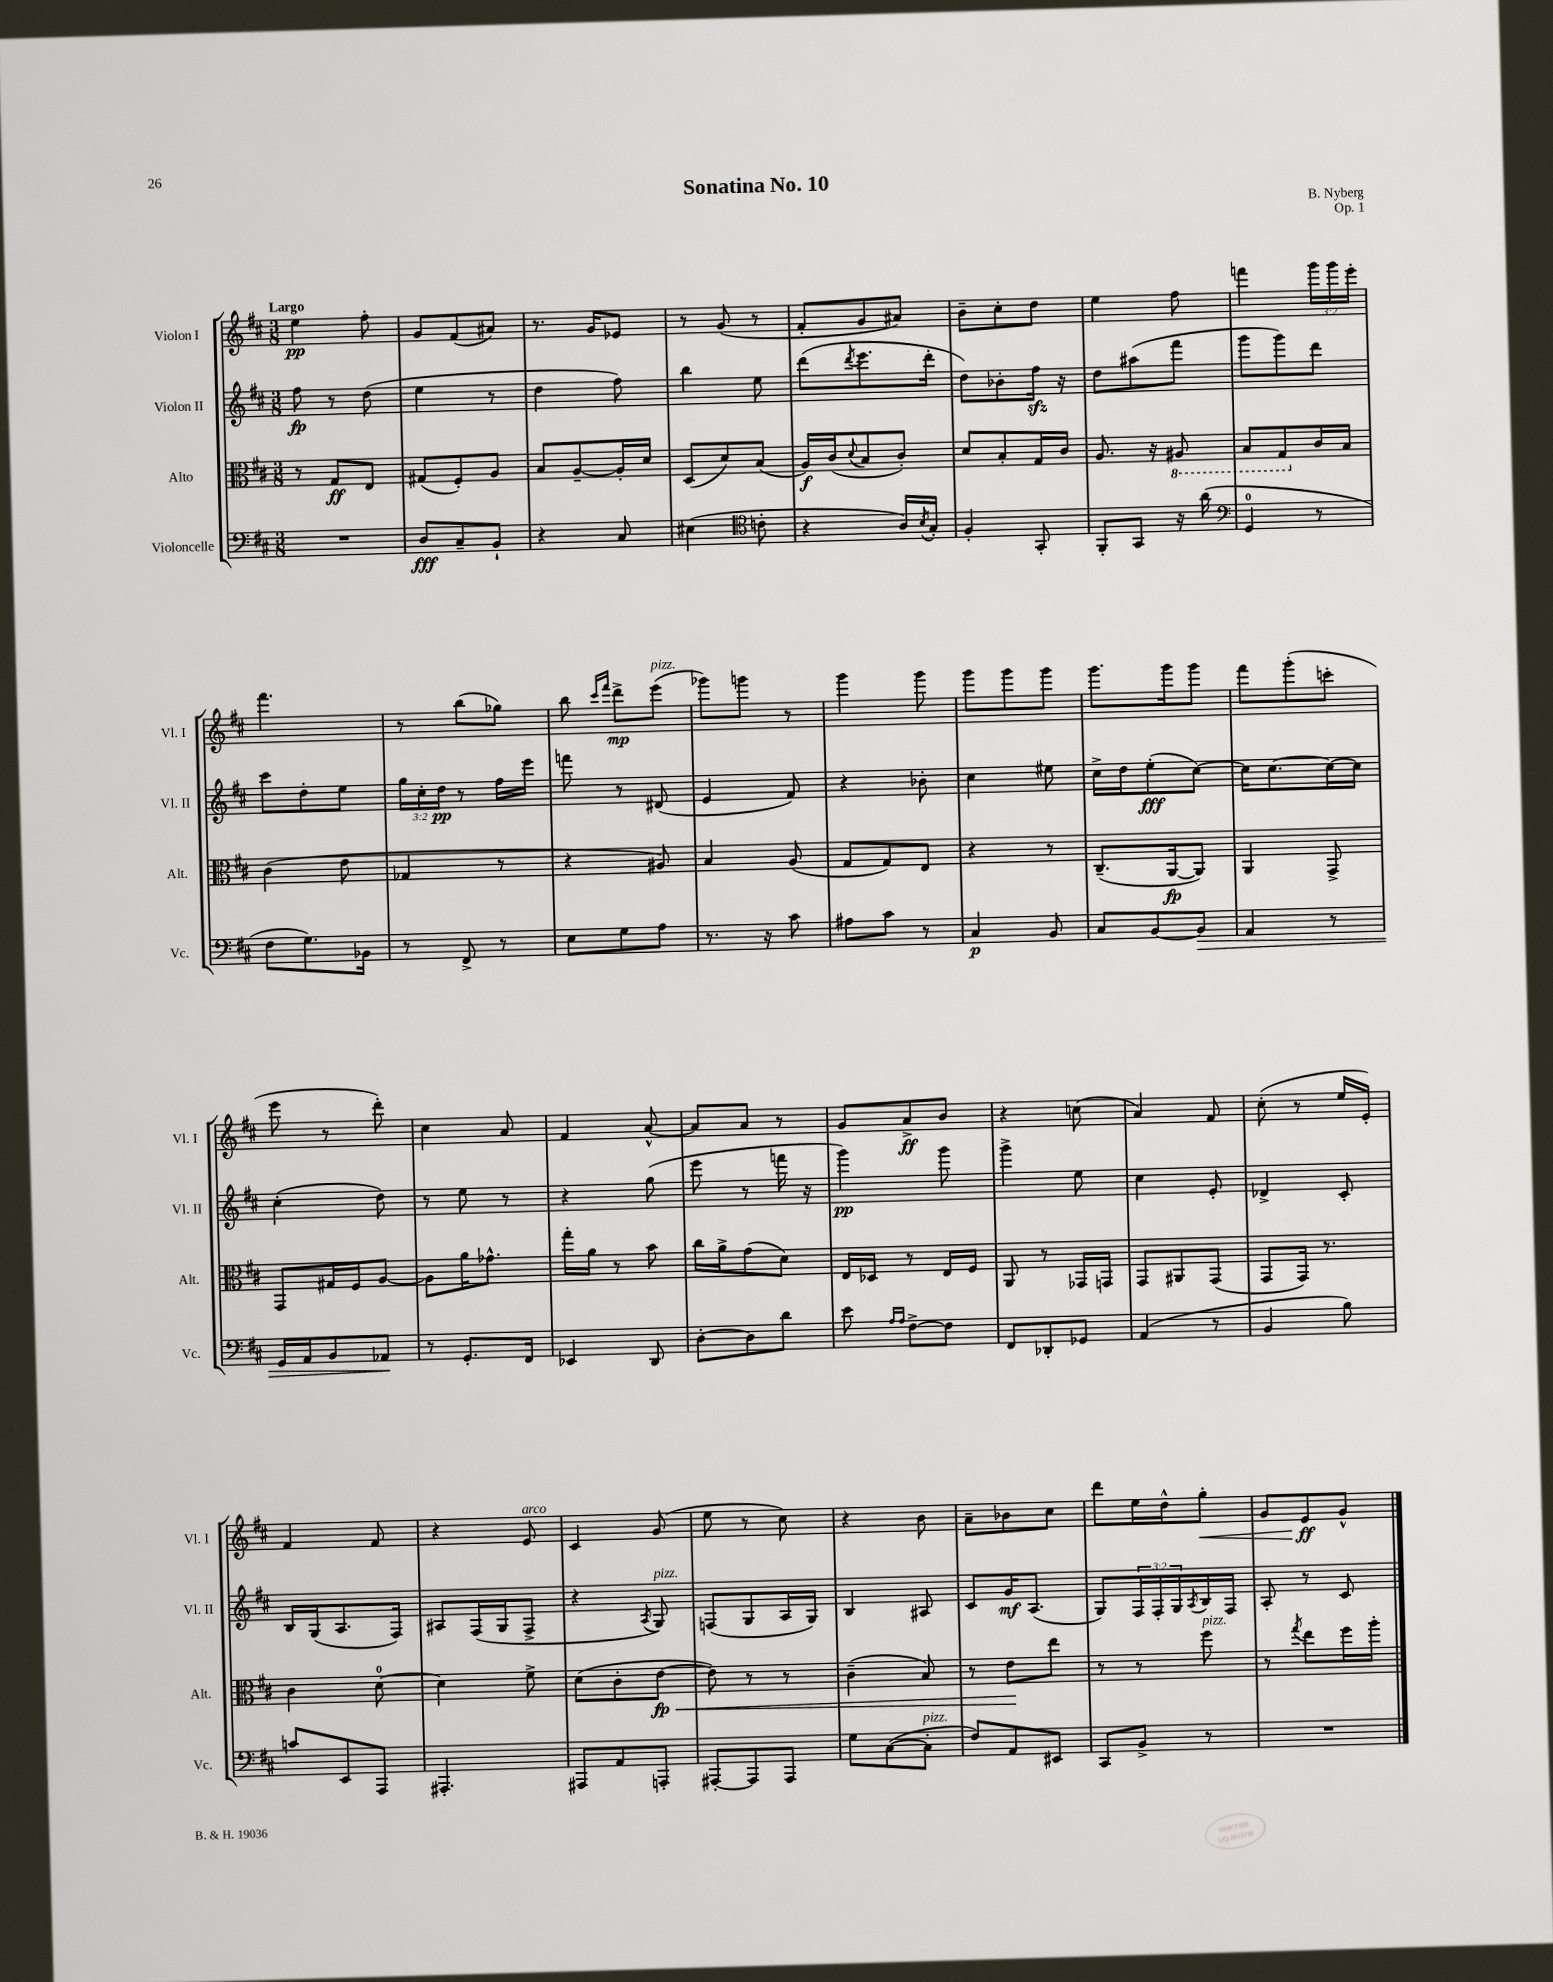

**kern	**kern	**kern	**kern
*staff4	*staff3	*staff2	*staff1
*clefF4	*clefC3	*clefG2	*clefG2
*k[f#c#]	*k[f#c#]	*k[f#c#]	*k[f#c#]
*M3/8	*M3/8	*M3/8	*M3/8
4.r	8r	8ff#\	4ee\
.	8G/L	8r	.
.	8E/J	(8dd\	8ff#'\
=	=	=	=
8D/L	(8G#/L	4ee\	8g/L
8C#~/	8F#'/)	.	(8f#/
8BB`/J	8A/J	8r	8a#/J)
=	=	=	=
4r	8B/L	4dd\	8.r
.	[8A~/	.	.
.	.	.	16g/LK
8C#/	16A'/]L	8ff#\)	8e-/J
.	16d/JJ	.	.
=	=	=	=
(4E#\	(8D/L	4bb\	8r
.	8d/)	.	(8g/
*clefC4	*	*	*
8c'\	(8B/J	8ee\	8r
=	=	=	=
4r	16A/LL)	(8ddd\L	8f#'/L
.	(16c#/J	.	.
.	8qqd/	8qddd/	.
.	8B/	8.eee\	8g/
16A/LL)	8c#'/J)	.	8a#/J)
8qB/	.	.	.
16G'/JJ	.	16ddd'\Jk	.
=	=	=	=
4F#'/	8d/L	8dd\L)	8b~\L
.	8B'/	8b-'\	8cc#'\
8GG'/	16G/L	16ff#\Jk	8dd\J
.	16c#/JJ	16r	.
=	=	=	=
8FF#'/L	8.A/	8dd\L	4ee\
8GG/J	.	(8aa#\	.
.	16r	.	.
16r	8AA#/	8fff#\J	8ff#\
(16a\	.	.	.
=	=	=	=
*clefF4	*	*	*
4GG/	8BB/L	8ggg\L	4fff\
.	8GG/	8ggg\)	.
8r	16c#/L	8ddd\J	24ggg\LL
.	.	.	24ggg\
.	16B/JJ	.	.
.	.	.	24eee'\JJ
=	=	=	=
8F#\L	(4c#\	8ccc#\L	4.fff#\
8.G\)	.	8dd'\	.
.	8e\	8ee\J	.
16BB-\Jk	.	.	.
=	=	=	=
8r	4G-/	24gg\LL	8r
.	.	24cc#'\	.
.	.	24dd\JJ	.
8FF#^/	.	8r	(8bb\L
8r	8r	16ff#\LL	8gg-\J)
.	.	16eee\JJ	.
=	=	=	=
8E\L	4r	8fff\	8bb\
.	.	.	16qqccc#/LL
.	.	.	16qqfff#/JJ
8G\	.	8r	8ddd^\L
8A\J	8A#/)	(8d#/	(8eee\J
=	=	=	=
8.r	4B/	4e/	8ggg-\L)
.	.	.	8ggg\J
16r	.	.	.
8c#\	(8A/	8f#/)	8r
=	=	=	=
8A#\L	8G/L	4r	4ggg\
8c#\J	8G/)	.	.
8r	8E/J	8b-'\	8ggg\
=	=	=	=
4C#/	4r	4cc#\	8ggg\L
.	.	.	8ggg\
8BB/	8r	8ee#\	8ggg\J
=	=	=	=
8C#/L	(8.C#~/L	16cc#^\LL	8.ggg\L
.	.	16dd\J	.
[8BB/	.	(8ee'\	.
.	[16AA/k	.	16ggg\k
8BB/]J	8AA/]J)	[8cc#\J)	8ggg\J
=	=	=	=
4AA/	4AA/	16cc#\]LK	8fff#\L
.	.	[8.cc#\	.
.	.	.	(8ggg'\
8r	8GG^/	16cc#\_L	8ccc'\J
.	.	16cc#\]JJ	.
=	=	=	=
16GG/LL	8GG/L	(4cc#'\	8eee\
16AA/J	.	.	.
8BB/	16G#/L	.	8r
.	16F#/J	.	.
8AA-/J	[8A/J	8dd\)	8ddd'\)
=	=	=	=
8r	8A\]L	8r	4cc#\
8.GG'/L	16a\K	8ee\	.
.	8.g-^^\J	.	.
.	.	8r	8a/
16FF#/Jk	.	.	.
=	=	=	=
4EE-/	16gg'\LL	4r	4f#/
.	16a\JJ	.	.
.	8r	.	.
8DD/	8b\	(8gg\	[8a^^/
=	=	=	=
[8D'\L	16cc#\LL	8eee\	8a/]L
.	16a^\J	.	.
8D\]	(8g\	8r	8a/J
8d\J	8d\J)	16fff\	8r
.	.	16r	.
=	=	=	=
8e\	16E/LL	4ggg\)	8g/L
.	16D-/JJ	.	.
16qqA/LL	.	.	.
16qqA/JJ	.	.	.
[8F#^\L	8r	.	8a^/
8F#\]J	16E/LL	8ggg\	8b/J
.	16F#/JJ	.	.
=	=	=	=
8FF#/L	8AA/	4ggg^\	4r
8DD-'/	8r	.	.
8GG-/J	16GG-/LL	8ee\	(8cc\
.	16GG/JJ	.	.
=	=	=	=
(4AA/	8GG/L	4cc#\	4a/)
.	8AA#/	.	.
8r	(8GG/J	8e'/	8f#/
=	=	=	=
4BB/	8GG/L	4d-^/	(8cc#'\
.	16GG/Jk)	.	8r
.	8.r	.	.
8B\)	.	8c#'/	16ee/LL
.	.	.	16e'/JJ)
=	=	=	=
8c/L	4c#\	16B/LL	4f#/
.	.	(16G/J	.
8EE/	.	8.A/	.
8AAA/J	[8d\	.	8f#/
.	.	16F#/Jk)	.
=	=	=	=
4.AAA#'/	4d\]	8A#/L	4r
.	.	(16F#/L	.
.	.	16G/J	.
.	8f#^\	8F#^/J	8e/
=	=	=	=
8AAA#/L	(8d\L	4r	4c#/
8AA/	8c#'\	.	.
.	.	8qA/	.
8AAA'/J	[8e\J	8G/)	(8g/
=	=	=	=
[8AAA#'/L	8e\])	(8F/L	8ee\
8AAA#/]	8r	8G/	8r
8AAA#/J	8r	16A/L	8cc#\)
.	.	16G/JJ)	.
=	=	=	=
8G\L	(4c#~\	4B/	4r
([8C#\	.	.	.
8C#'\]J	8B/)	8A#/	8b\
=	=	=	=
8F#/L)	8r	8c#/L	8a~\L
8AA/	8e\L	16g/K	8b-\
.	.	(8.A/J	.
8EE#/J	8ee\J	.	8cc#\J
=	=	=	=
8CC#/L	8r	8G/L)	8ddd\L
8BB^/J	8r	24F#/L	16ee\L
.	.	24F#'/	.
.	.	.	16dd^^\J
.	.	24G/	.
.	.	8qA/	.
8r	8ff#\	16B/	8gg'\J
.	.	16F#/JJ	.
=	=	=	=
4.r	8r	8A'/	8g/L
.	8qgg/	.	.
.	8ee\L	8r	8e/
.	16ff#\L	8c#/	8g^^/J
.	16aa'\JJ	.	.
==	==	==	==
*-	*-	*-	*-
